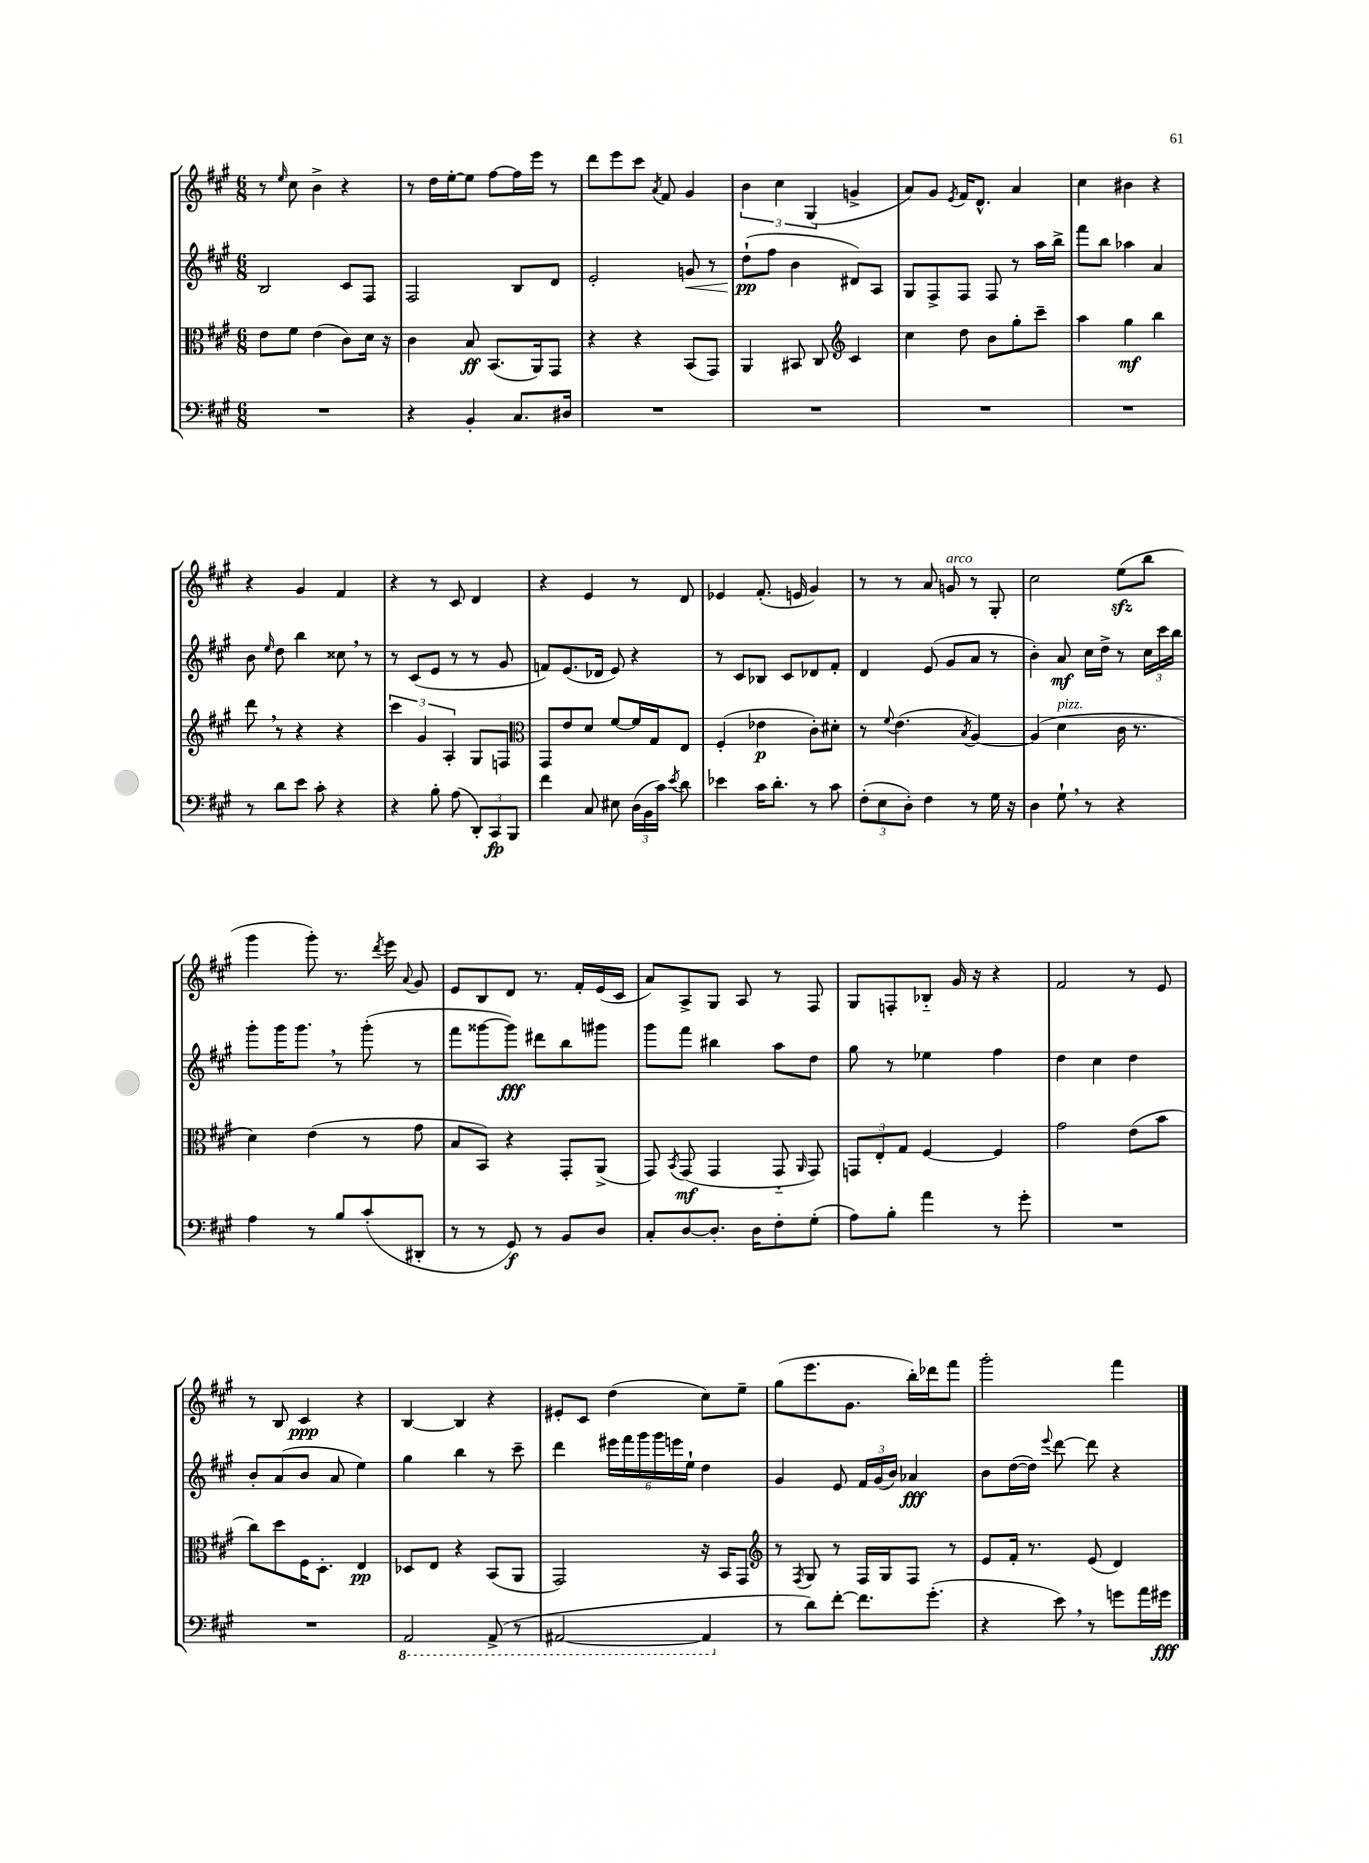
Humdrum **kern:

**kern	**kern	**kern	**kern
*staff4	*staff3	*staff2	*staff1
*clefF4	*clefC3	*clefG2	*clefG2
*k[f#c#g#]	*k[f#c#g#]	*k[f#c#g#]	*k[f#c#g#]
*M6/8	*M6/8	*M6/8	*M6/8
2.r	8e	2B	8r
.	.	.	16qqee
.	8f#	.	8cc#
.	(4e	.	4b^
.	8c#)	8c#	4r
.	16d	8F#	.
.	16r	.	.
=	=	=	=
4r	4c#	2F#	8r
.	.	.	16dd
.	.	.	[16ee'
4BB'	8B	.	8ee]
.	(8.BB	.	[8ff#
8.C#	.	8B	16ff#]
.	16AA)	.	16eee
.	8GG#	8d	8r
16D#	.	.	.
=	=	=	=
2.r	4r	2e'	8ddd
.	.	.	8eee
.	4r	.	8ccc#
.	.	.	8qa
.	.	.	8f#
.	(8BB	8g	4g#
.	8GG#)	8r	.
=	=	=	=
2.r	4AA	(8dd`	6b
.	.	8ff#	.
.	.	.	6cc#
.	8BB#	4b	.
.	.	.	(6G#
.	8C#	.	.
*	*clefG2	*	*
.	4c#	8d#)	4g^
.	.	8A	.
=	=	=	=
2.r	4cc#	8G#	8a)
.	.	8F#^	8g#
.	.	.	8qe
.	8dd	8F#	16f#
.	.	.	8.d^^
.	8b	8F#	.
.	8gg#'	8r	4a
.	8ccc#~	16aa	.
.	.	16bb^	.
=	=	=	=
2.r	4aa	8fff#	4cc#
.	.	8bb	.
.	4gg#	4aa-	4b#
.	4bb	4a	4r
=	=	=	=
8r	8ddd	8b	4r
.	.	16qqee	.
8d	8r	8dd	.
8e	4r	4bb	4g#
8c#'	.	.	.
4r	4r	8cc##	4f#
.	.	8r	.
=	=	=	=
4r	6ccc#	8r	4r
.	.	(8c#	.
.	6g#	.	.
8B'	.	8e	8r
.	6A'	.	.
(8A	.	8r	8c#
12DD')	8G#	8r	4d
12CC#	.	.	.
.	8F	8g#	.
12BBB	.	.	.
=	=	=	=
*	*clefC3	*	*
4f#	8GG#	8f)	4r
.	8e	(8.e	.
8C#	8d	.	4e
.	.	16d-	.
8E#	[8f#	8e)	.
(24D	16f#]	4r	8r
24BB	.	.	.
.	16G#	.	.
24c#)	.	.	.
8qe	.	.	.
8d	8E	.	8d
=	=	=	=
4e-	(4F#'	8r	4e-
.	.	8c#	.
16c#	4e-	8B-	(8.f#'
8.d'	.	.	.
.	.	8c#	.
.	.	.	16e
8r	8c#')	8d-	4g#)
8c#	8d#'	8f#'	.
=	=	=	=
(12F#'	8r	4d	8r
12E	.	.	.
.	8qqf#	.	.
.	(4.e	.	8r
12D')	.	.	.
4F#	.	(8e	8a
.	.	8g#	8g
.	8qB	.	.
8r	[4A)	8a	8r
16G#	.	8r	8G#'
16r	.	.	.
=	=	=	=
4D	(4A]	4b')	2cc#
8G#`	4d	8a	.
8r	.	16cc#	.
.	.	16dd^	.
4r	16c#	8r	(8ee
.	8.r	.	.
.	.	24cc#	8bb
.	.	24ccc#	.
.	.	24bb	.
=	=	=	=
4A	4d)	8ggg#'	4ggg#
.	.	16ggg#	.
.	.	8.ggg#	.
8r	(4e	.	8ggg#')
8B	.	8r	8.r
(8c#'	8r	(8ggg#'	.
.	.	.	8qddd
.	.	.	16eee
.	.	.	8qqa
8DD#'	8g#	8r	8g#
=	=	=	=
8r	8B	8fff#	8e
8r	8BB)	[8ggg##	8B
8GG#)	4r	8ggg##])	8d
8r	.	8ddd#	8.r
8BB	8GG#'	8bb	.
.	.	.	16f#'
8D	(8AA^	8ggg#	(16e
.	.	.	16c#
=	=	=	=
8C#'	8GG#)	8ggg#	8a)
.	8qBB	.	.
[8D	(8GG#	8fff#	8A^
8.D']	4GG#	4bb#	8G#
.	.	.	8A
16D	.	.	.
8F#'	8GG#'~	8aa	8r
.	16qqAA	.	.
(8G#'	8GG#)	8dd	8F#
=	=	=	=
8A)	12GG	8gg#	8G#
.	12E'	.	.
8B'	.	8r	8F'
.	12G#	.	.
4a	[4F#	4ee-	8B-'~
.	.	.	16g#
.	.	.	16r
8r	4F#]	4ff#	4r
8g#'	.	.	.
=	=	=	=
2.r	2g#	4dd	2f#
.	.	4cc#	.
.	(8e	4dd	8r
.	8b	.	8e
=	=	=	=
2.r	8cc#)	8b'	8r
.	8dd	(8a	8B
.	16F#	8b	4c#
.	8.D'	.	.
.	.	8a	.
.	4E	4ee)	4r
=	=	=	=
2AAA	8D-	4gg#	[4B
.	8E	.	.
.	4r	4bb	4B]
(8AAA^	(8BB	8r	4r
8r	8AA	8ccc#~	.
=	=	=	=
[2AAA#	2GG#)	4ddd	8e#'
.	.	.	8c#
.	.	24eee#	(4dd
.	.	24fff#	.
.	.	24ggg#	.
.	.	24ggg#	.
.	.	24eee	.
.	.	24ee`	.
4AAA#]	16r	4dd	8cc#)
.	16BB	.	.
.	8GG#	.	8ee~
=	=	=	=
*	*clefG2	*	*
8r	8r	4g#	(8gg#
.	8qF#	.	.
8d)	8G#	.	8.eee
[8f#'	8r	8e	.
.	.	.	8.g#
8.f#]	16F#	24f#	.
.	.	(24g#	.
.	16G#	.	.
.	.	24b)	.
.	8F#	4a-	16bb')
(8.g#'	.	.	16ddd-
.	8r	.	8fff#
=	=	=	=
4r	8e	8b	2ggg#'
.	16f#'	([16dd	.
.	8.r	16dd])	.
.	.	8qqeee	.
8e)	.	[8ddd	.
8r	(8e	8ddd]	.
8g	4d)	4r	4fff#
16a	.	.	.
16g#	.	.	.
==	==	==	==
*-	*-	*-	*-
